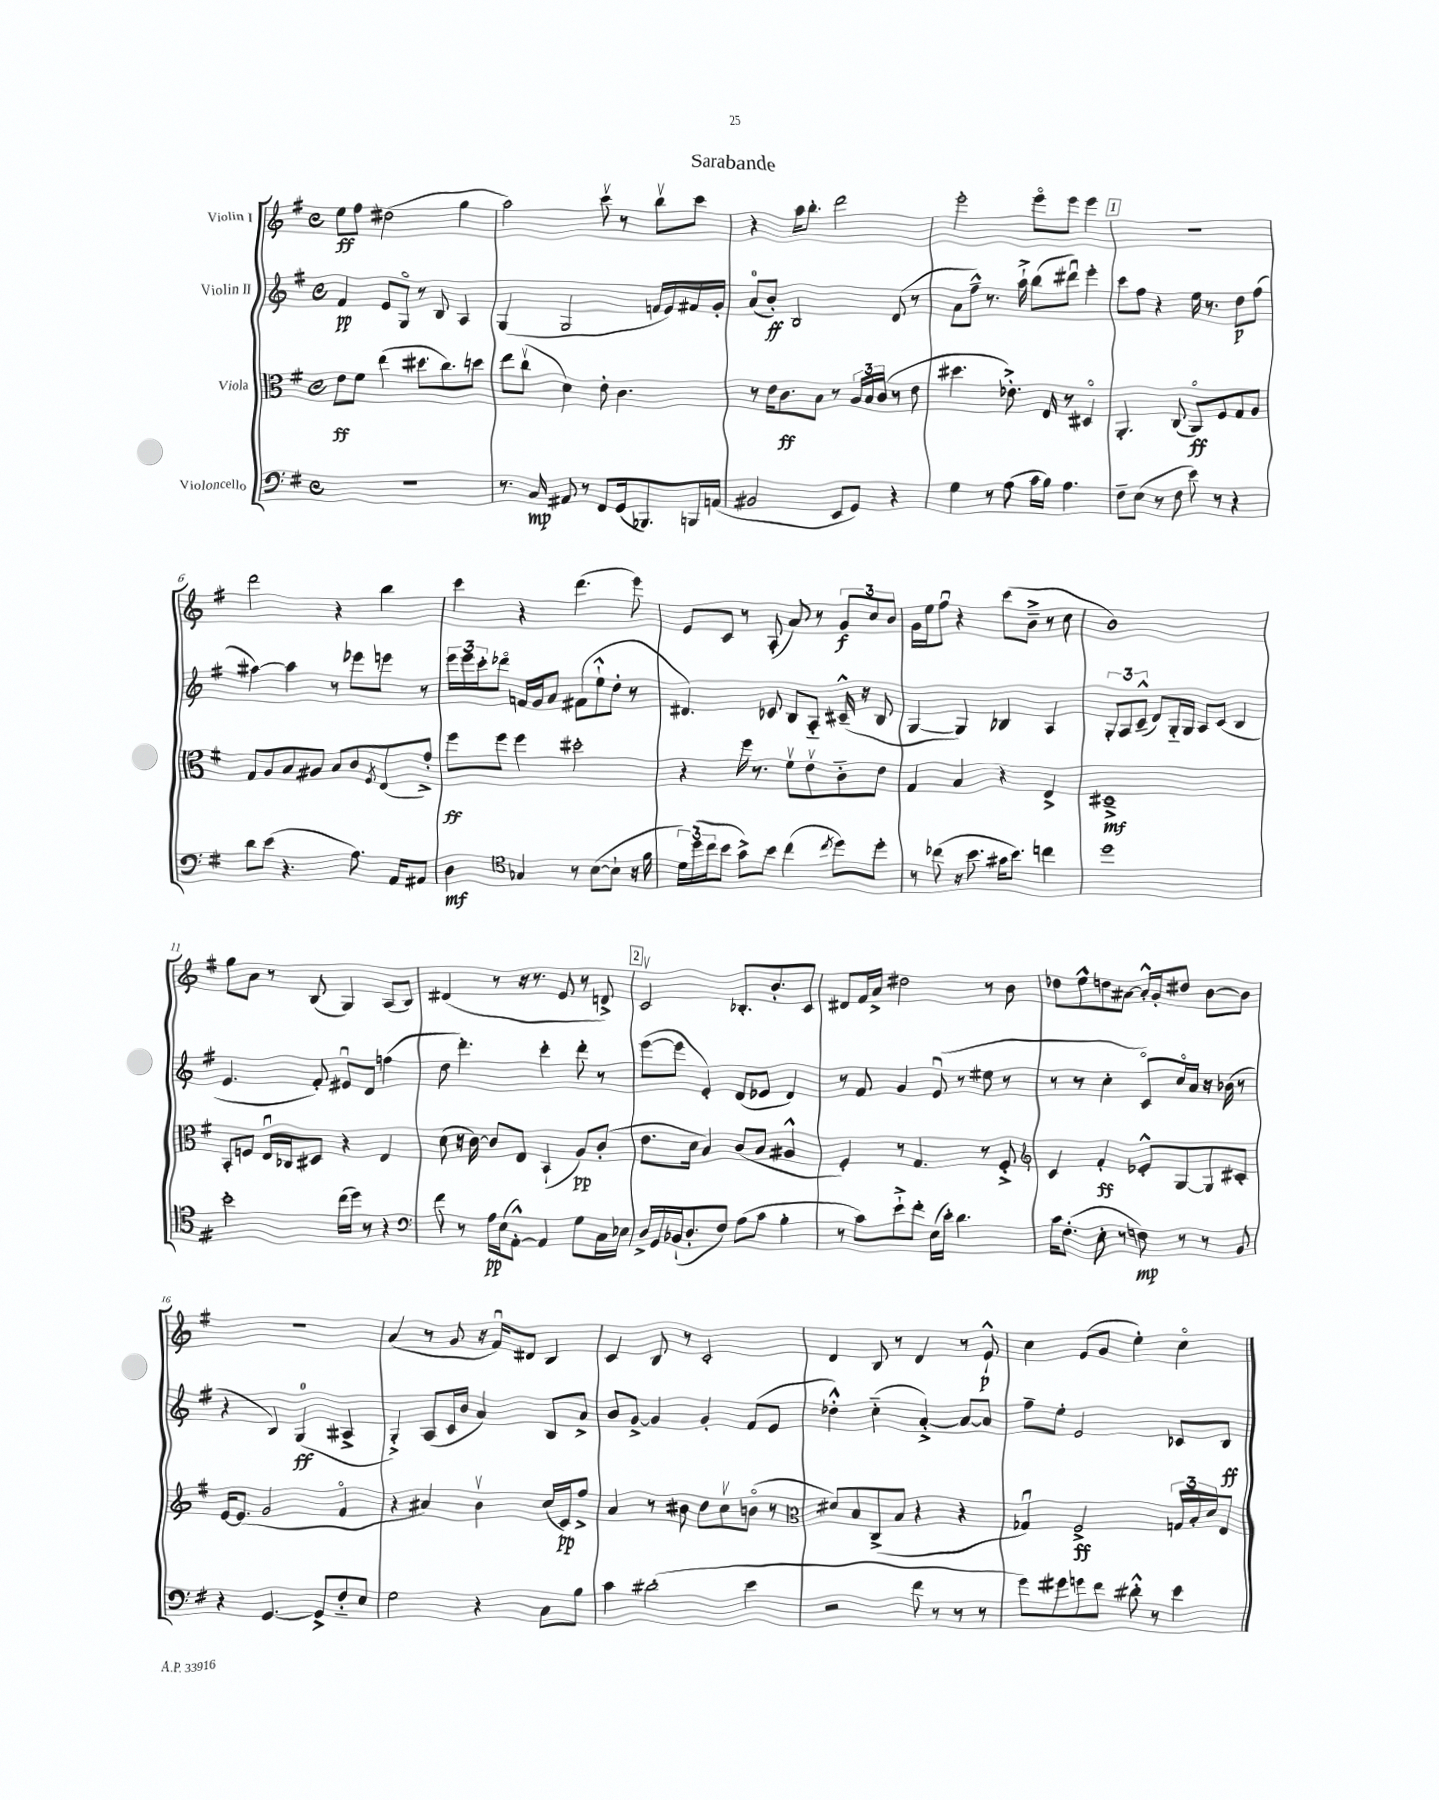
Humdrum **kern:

**kern	**kern	**kern	**kern
*staff4	*staff3	*staff2	*staff1
*clefF4	*clefC3	*clefG2	*clefG2
*k[f#]	*k[f#]	*k[f#]	*k[f#]
*M4/4	*M4/4	*M4/4	*M4/4
*met(c)	*met(c)	*met(c)	*met(c)
1r	8e	4f#	8ee
.	8f#	.	8ff#
.	(4ee	8e	(2dd#
.	.	8Go	.
.	8.dd#	8r	.
.	.	8B	.
.	8.cc)	.	.
.	.	4A	4gg
.	8dd	.	.
=	=	=	=
8.r	8ee	(4G	2aa)
.	(8ccv	.	.
16C	.	.	.
8AA#	4d)	2G	.
8r	.	.	.
8FF#	8e'	.	8cccv
(16GG	4.c	.	8r
8.BBB-)	.	.	.
.	.	16f	8bbv
.	.	16e)	.
16BBB	.	16f#	8ccc
(16AA	.	16g'	.
=	=	=	=
2BB#	8r	(8a	4r
.	16e	8b')	.
.	8.c	.	.
.	.	2B	16aa
.	.	.	8.bb'
.	8B	.	.
8EE	8r	.	2ddd
8GG)	24A	.	.
.	24B	.	.
.	(24c	.	.
4r	8r	(8d	.
.	8e	8r	.
=	=	=	=
4G	4.dd#	8a	2eee'
.	.	8ff#~^^)	.
8r	.	8.r	.
(8A	8.e-'^)	.	.
.	.	16aa`^	.
16c	.	(8bb	8eeeo
16B)	16E	.	.
4.A	8r	8ddd#u)	8eee
.	4D#o	4eee'	4eee
=	=	=	=
8F#~	4.AA'	8ccc	1r
(8E	.	8ff#	.
8r	.	4r	.
8F#	(8C	.	.
8e)	8AAo)	16ee	.
.	.	8.r	.
8r	8F#	.	.
4r	8G	8dd	.
.	8A	(8ff#	.
=	=	=	=
8d	8G	[4aa#)	2ddd
(8e	8A	.	.
4.r	8B	4aa#]	.
.	8A#	.	.
.	8B	8r	4r
8.A)	8c	8eee-	.
.	8qF#	.	.
.	(8E	8eee	4bb
16AA	.	.	.
8AA#	8g'^)	8r	.
=	=	=	=
4D	8ff#	24eee	4ccc
.	.	24eee	.
.	.	24ccc'	.
.	8ff#	8ddd-o	.
*clefC4	*	*	*
4G-	4ff#	16f	4r
.	.	16g	.
.	.	8a	.
8r	2dd#'	(8f#	(4.ddd
([8B	.	8ee`^^	.
8B`]	.	8dd'	.
16r	.	8r	8eee)
16f#	.	.	.
=	=	=	=
24d)	4r	4.d#)	8e
(24dd	.	.	.
24cc	.	.	.
8b	.	.	8c
8g^)	16ff#	.	8r
.	8.r	.	.
8b	.	8c-	(8A'
(4cc	8f#v	8B	8a)
.	8ev	8A'~	8r
8qcc	.	.	.
8dd)	8c'~	(16c#~^^	12g
.	.	16r	.
.	.	.	12cc
8dd'	8e	8B	.
.	.	.	12b
=	=	=	=
8r	4G	[4G	16g
.	.	.	16ee
(8cc-	.	.	8ff#u
16r	4B	4G])	4r
8.b	.	.	.
16g#	4r	4B-	(8ccc
8.b)	.	.	.
.	.	.	8b~^
4cc	4E^	4A	8r
.	.	.	8cc
=	=	=	=
1dd	1D#~^	12G'	1b)
.	.	12A	.
.	.	(12c~^^	.
.	.	8d)	.
.	.	16G'~	.
.	.	16G	.
.	.	8A	.
.	.	(8c	.
.	.	4B	.
=	=	=	=
2b'	8BB'	4.e	8gg
.	8F	.	8a
.	16Eu	.	8r
.	16C-	.	.
.	8D#	8f#')	(8B
(16cc	4r	8e#u	4G)
16dd)	.	.	.
8r	.	8d	.
4r	4E	(4ff	(8A
.	.	.	8B)
=	=	=	=
*clefF4	*	*	*
8f#	(8d	8dd	(4d#
8r	16r	4.ddd')	.
.	[16c)	.	.
16A	8c]	.	8r
(16E	.	.	.
[8AA'^^)	8E	.	16r
.	.	.	8.r
4AA]	(4BB`	4ccc'	.
.	.	.	8e
8G	8A)	8ddd'	8r
16C	(8c'	8r	8d^)
16E-	.	.	.
=	=	=	=
16D^	8.e	([8eee	2cv
16GG	.	.	.
(16BB-`	.	8eee]	.
8.D'	16d	.	.
.	4B)	4e')	.
8F#)	.	.	.
(8A	(8c	(8d	8.B-'
8c	8B	8e-	.
.	.	.	8.b'
4B'	4A#^^	4d)	.
.	.	.	8c
=	=	=	=
8r	4F#')	8r	8d#
8c)	.	8f#	16f#
.	.	.	16a^
8e`^	8r	4g	2dd#
8f#'	4.G	.	.
(16E	.	(8eu	.
16e')	.	.	.
4.d	.	8r	.
.	8r	8ee#	8r
.	8F#'^	8r	8b
=	=	=	=
*	*clefG2	*	*
16c	4c	8r	8dd-
(8.F#'	.	.	.
.	.	8r	8ee^^
8E'	4f#'	4cc'	8dd
8r	.	.	[8a#
8F)	8e-'^^	8co)	16a#'^^]
.	.	.	16g'
8r	[8G	16cco	8dd#
.	.	16a	.
8r	8G]	16r	[8b
.	.	(16b-	.
8BB	8c#'	8r	8b]
=	=	=	=
4r	[16e	4r	1r
.	(8.e]	.	.
[4.GG	2g	4B)	.
.	.	(4G	.
8GG^]	.	.	.
8F#'~	4f#o	4A#^	.
8E	.	.	.
=	=	=	=
2G	4r	4G'^)	(4a
.	4a#)	(8A	8r
.	.	16c	8g
.	.	16b	.
4r	4bv	4a)	16r
.	.	.	16f#u)
.	.	.	8d#
8C	(16cc	8B	4B
.	16c)	.	.
8B	8ff#^	8a^	.
=	=	=	=
4c	4a	8b	4c
.	.	[8g^	.
(2d#'	8r	4g]	8B
.	8b#	.	8r
.	8dd	4g'	2c'
.	8ccv	.	.
4e	(8bo	(8f#	.
.	8r	8e	.
=	=	=	=
*	*clefC3	*	*
2r	8d#)	4dd-'^^)	4d
.	8B	.	.
.	(8C^	(4cc'~	8B
.	8B	.	8r
8f#	4r	[4a'^)	4d
8r	.	.	.
8r	4r	8a_	8r
8r	.	8a]	8e`^^
=	=	=	=
8g)	4G-u)	8ff#~	4cc
8g#	.	8ee'	.
8g	2F#^	2e	(8e
8f#	.	.	8g
8d#'^^	.	.	4ee')
8r	.	.	.
4e	24G	8c-	4cco
.	24B'	.	.
.	24d	.	.
.	8E	8B	.
==	==	==	==
*-	*-	*-	*-
